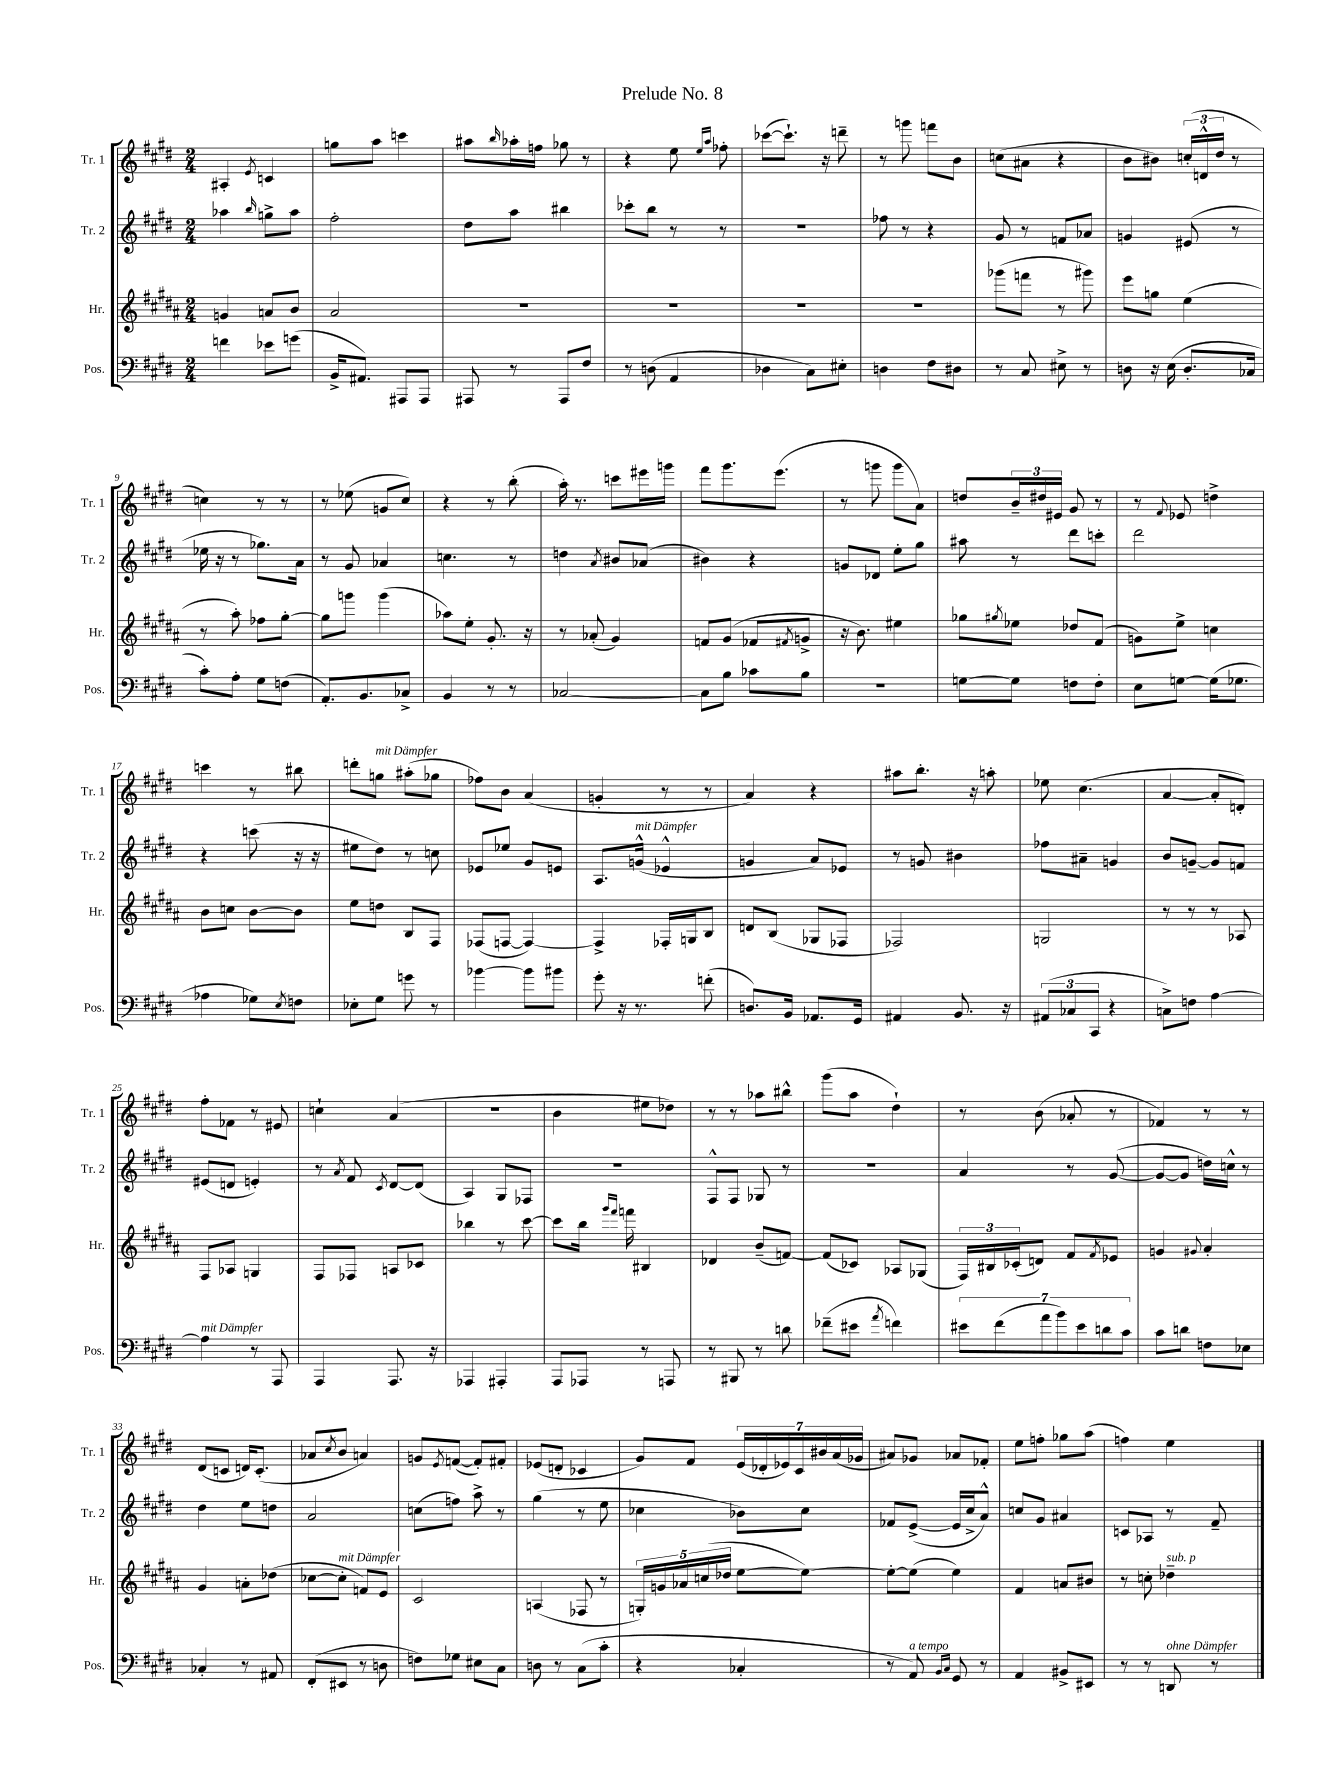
\header { title = "Prelude No. 8" }
<<
\new StaffGroup <<
\new Staff = "s0" \with { instrumentName = "Tr. 1" shortInstrumentName = "Tr. 1" } {
    \clef treble \key e \major \numericTimeSignature \time 2/4
    ais4-. \acciaccatura { e'8 } c'4 |
    g''8 a''8 c'''4 |
    ais''8 \grace { b''16 } aes''16-. f''16 ges''8 r8 |
    r4 e''8 \grace { e''16 a''16 } fes''8-. |
    ces'''8~( ces'''8.-!) r16 d'''8-- |
    r8 g'''8 f'''8 b'8 |
    c''8( ais'8 r4 |
    b'8 bis'8) \tuplet 3/2 { c''16-.( d'16-^ dis''16 } r8 |
    c''4) r8 r8 |
    r8 ees''8( g'8 cis''8) |
    r4 r8 b''8-.( |
    a''16-.) r8. c'''8 eis'''16 g'''16 |
    fis'''8 gis'''8. e'''8.( |
    r8 g'''8 g'''8 a'8) |
    d''8 \tuplet 3/2 { b'16-- dis''16 eis'16 } gis'8 r8 |
    r8 \appoggiatura { fis'8 } ees'8 d''4-> |
    c'''4 r8 bis''8 |
    d'''8-. g''8^\markup { \italic "mit Dämpfer" } ais''8-.( ges''8 |
    fes''8) b'8 a'4( |
    g'4-. r8 r8 |
    a'4) r4 |
    ais''8 b''8.-. r16 a''8-. |
    ees''8 cis''4.( |
    a'4~ a'8-. d'8-.) |
    fis''8-. fes'8 r8 eis'8 |
    c''4-! a'4( |
    R2 |
    b'4 eis''8 des''8) |
    r8 r8 aes''8 bis''8-^ |
    gis'''8( a''8 dis''4-!) |
    r8 b'8( aes'8-. r8 |
    fes'4) r8 r8 |
    dis'8( c'8 d'16) c'8.-.( |
    aes'8 \acciaccatura { cis''8 } b'8 a'4) |
    g'8 \acciaccatura { e'8 } f'8~( f'8-.) fis'8-. |
    ees'8( d'8-. ces'4 |
    gis'8) fis'8 \tuplet 7/4 { e'16( des'16-. ees'16) cis'16 bis'16 a'16( ges'16 } |
    ais'8) ges'8 aes'8 fes'8-. |
    e''8 f''8-. ges''8 a''8( |
    f''4) e''4 \bar "|." |
}
\new Staff = "s1" \with { instrumentName = "Tr. 2" shortInstrumentName = "Tr. 2" } {
    \clef treble \key e \major \numericTimeSignature \time 2/4
    aes''4 \grace { b''16 } g''8-> aes''8 |
    fis''2-. |
    dis''8 a''8 bis''4 |
    ces'''8-. b''8 r8 r8 |
    r2 |
    fes''8 r8 r4 |
    gis'8 r8 f'8 aes'8 |
    g'4 eis'8( r8 |
    ees''16 r16 r8 ges''8.) a'16 |
    r8 gis'8 aes'4 |
    c''4. r8 |
    d''4 \acciaccatura { a'8 } bis'8 aes'8( |
    bis'4) r4 |
    g'8 des'8 e''8-. gis''8 |
    ais''8 r8 dis'''8 c'''8-. |
    dis'''2 |
    r4 c'''8( r16 r16 |
    eis''8 dis''8) r8 c''8 |
    ees'8 ees''8 gis'8 e'8 |
    a8. g'16-^^\markup { \italic "mit Dämpfer" }( ees'4-^ |
    g'4 a'8) ees'8 |
    r8 g'8 bis'4 |
    fes''8 ais'8-- g'4 |
    b'8 g'8~-- g'8 f'8 |
    eis'8( d'8 e'4-.) |
    r8 \acciaccatura { a'8 } fis'8 \acciaccatura { cis'8 } dis'8~ dis'8( |
    a4) gis8 fes8 |
    R2 |
    fis8-^ fis8 ges8 r8 |
    r2 |
    a'4 r8 gis'8~( |
    gis'8~ gis'8 d''16) c''16-^ r8 |
    dis''4 e''8 d''8 |
    a'2 |
    c''8( f''8) a''8-> r8 |
    gis''4( r8 e''8 |
    ces''4 bes'8) ces''8 |
    fes'8 e'8~->( e'16 cis''16-> a'8-^) |
    c''8 gis'8 ais'4 |
    c'8 aes8 r8 fis'8-- \bar "|." |
}
\new Staff = "s2" \with { instrumentName = "Hr." shortInstrumentName = "Hr." } {
    \clef treble \key b \major \numericTimeSignature \time 2/4
    g'4 a'8 b'8 |
    ais'2 |
    R2 |
    R2 |
    R2 |
    R2 |
    ges'''8( f'''8 r8 gis'''8) |
    e'''8 g''8 e''4( |
    r8 ais''8-.) fes''8 gis''8~-. |
    gis''8 g'''8 g'''4( |
    aes''8) e''8-. gis'8.-. r16 |
    r8 aes'8-.( gis'4) |
    f'8 gis'8( fes'8 \acciaccatura { fis'8 } g'8-> |
    r16 b'8.) eis''4 |
    ges''8 \acciaccatura { gis''8 } ees''8 des''8 fis'8( |
    g'8) e''8-> c''4 |
    b'8 c''8 b'8~ b'8 |
    e''8 d''8 b8 fis8 |
    fes8( f8~ f4~) |
    f4-> fes16-. g16 b8 |
    d'8 b8( ges8 fes8 |
    fes2) |
    g2 |
    r8 r8 r8 aes8 |
    fis8 aes8 g4 |
    fis8 fes8 a8 ces'8 |
    bes''4 r8 cis'''8~ |
    cis'''8 b''16 \grace { gis'''16 fis'''16 } f'''16 bis4 |
    des'4 b'8--( f'8~) |
    f'8( ces'8) aes8 ges8( |
    \tuplet 3/2 { fis16) bis16 ces'16-.( } d'8) fis'8 \acciaccatura { fis'8 } ees'8 |
    g'4 \appoggiatura { gis'8 } ais'4-. |
    gis'4 a'8-. des''8( |
    ces''8~ ces''8-.^\markup { \italic "mit Dämpfer" } f'8) e'8 |
    cis'2 |
    a4( fes8 r8 |
    \tuplet 5/4 { g16-.) g'16 aes'16 c''16( des''16 } e''8~ e''8~) |
    e''8~-. e''8( e''4) |
    fis'4 a'8 bis'8 |
    r8 c''8-. des''4--^\markup { \italic "sub. p" } \bar "|." |
}
\new Staff = "s3" \with { instrumentName = "Pos." shortInstrumentName = "Pos." } {
    \clef bass \key e \major \numericTimeSignature \time 2/4
    f'4 ees'8 g'8( |
    b,16-> ais,8.) ais,,8 ais,,8 |
    ais,,8 r8 ais,,8 fis8 |
    r8 d8( a,4 |
    des4 cis8) eis8-. |
    d4 fis8 dis8 |
    r8 cis8 eis8-> r8 |
    d8 r16 e16( d8.-. ces16 |
    cis'8-.) a8-. gis8 f8( |
    a,8.-.) b,8. ces8-> |
    b,4 r8 r8 |
    ces2~ |
    ces8 b8 ces'8 b8 |
    r2 |
    g8~ g8 f8 f8-. |
    e8 g8~ g16( ges8. |
    aes4 ges8) \acciaccatura { e8 } f8 |
    ees8-. gis8 g'8 r8 |
    bes'4~ bes'8 bis'8 |
    gis'8-. r16 r8. f'8-.( |
    d8.) b,16 aes,8. gis,16 |
    ais,4 b,8. r16 |
    \tuplet 3/2 { ais,8( ces8 cis,8 } r4 |
    c8->) f8 a4~ |
    a4^\markup { \italic "mit Dämpfer" } r8 a,,8 |
    a,,4 a,,8. r16 |
    aes,,4 ais,,4-. |
    a,,8 aes,,8 r8 a,,8 |
    r8 bis,,8 r8 d'8 |
    fes'8--( eis'8 \acciaccatura { a'8 } f'4) |
    \tuplet 7/4 { eis'8 fis'8( a'8 b'8) eis'8 d'8 cis'8 } |
    cis'8 d'8 f8 ees8 |
    ces4-. r8 ais,8 |
    fis,8-.( eis,8 r8 d8 |
    f8) ges8 eis8 cis8 |
    d8 r8 cis8( cis'8-. |
    r4 ces4-. |
    r8 a,8^\markup { \italic "a tempo" }) \grace { b,16 cis16 } gis,8 r8 |
    a,4 bis,8-> eis,8 |
    r8 r8 d,8^\markup { \italic "ohne Dämpfer" } r8 \bar "|." |
}
>>
>>
